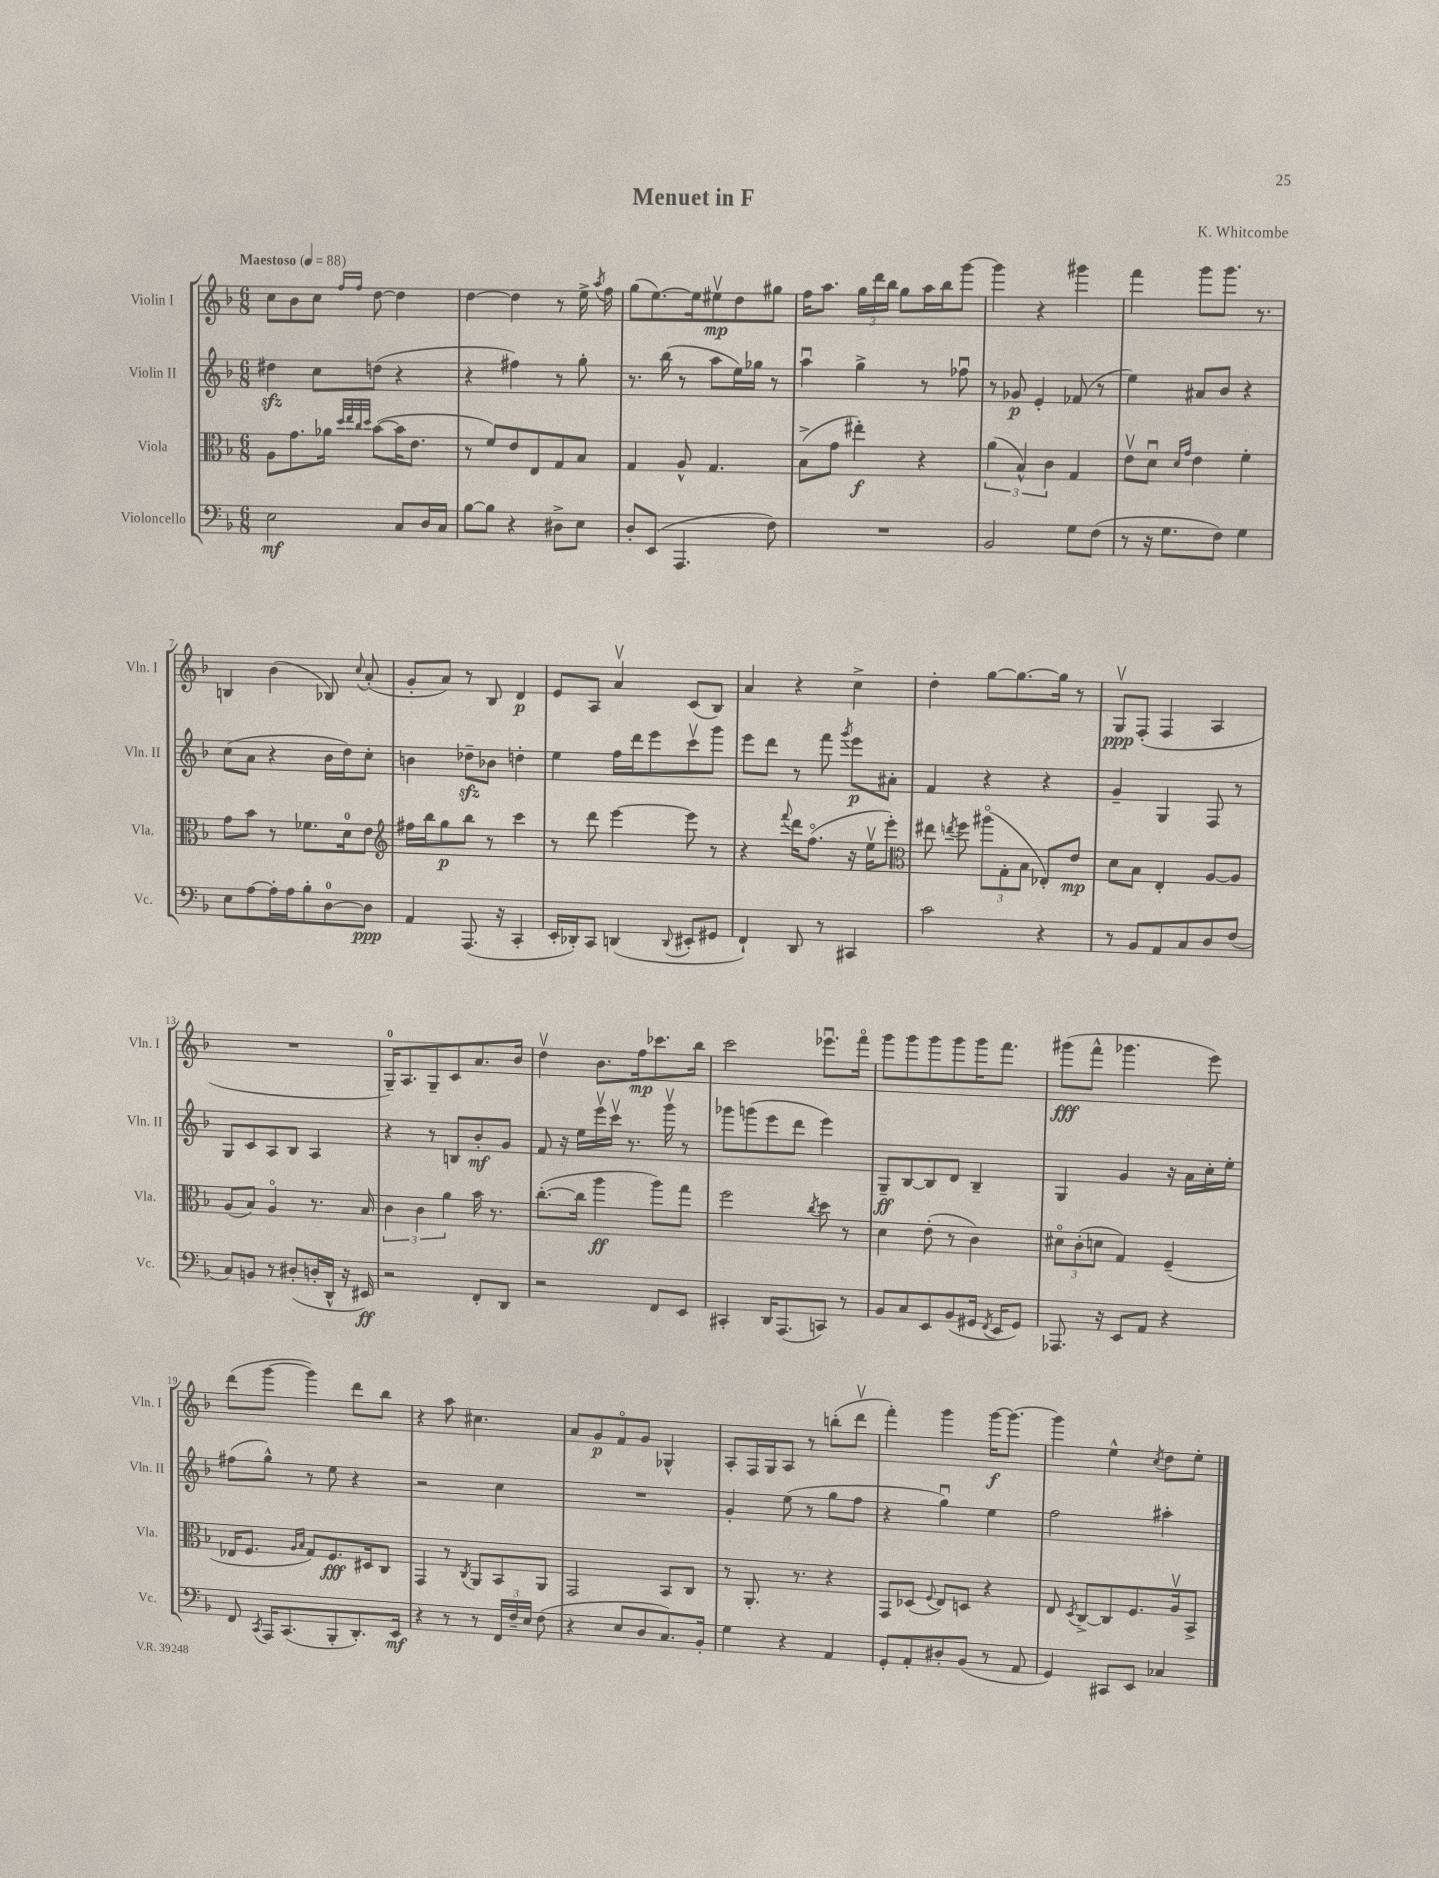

**kern	**kern	**kern	**kern
*staff4	*staff3	*staff2	*staff1
*clefF4	*clefC3	*clefG2	*clefG2
*k[b-]	*k[b-]	*k[b-]	*k[b-]
*M6/8	*M6/8	*M6/8	*M6/8
*MM88	*MM88	*MM88	*MM88
2E\	8A\L	4dd#\	8cc\L
.	8.g\	.	8b-\
.	.	8cc\L	8cc\J
.	16a-\Jk	.	.
.	32qqdd/LLL	.	.
.	32qqee/	.	.
.	32qqcc/	.	16qqff/LL
.	32qqdd/JJJ	.	16qqff/JJ
.	([8b-\L	(8dd\J	[8dd\
8C/L	16b-\]K	4r	4dd\]
.	8.e\J	.	.
16D/L	.	.	.
16C/JJ	.	.	.
=	=	=	=
[8B-\L	8r	4r	[4dd\
8B-\]J	8f/L)	.	.
4r	8e/	4ff#\)	4dd\]
.	8E/	.	.
8D#^\L	8G/	8r	8r
8E\J	8B-/J	8gg'\	16ee^\
.	.	.	8qaa/
.	.	.	16ff\
=	=	=	=
8D'/L	4G/	8.r	(8gg\L
(8EE/J	.	.	[8.ee\)
.	.	(16bb-\	.
4.AAA/	8A^^/	8r	.
.	.	.	16ee\]k
.	4.G/	8aa\L	8ee#v\
.	.	16ee\L)	8dd\
.	.	16gg-\JJ	.
8F\)	.	8r	8gg#\J
=	=	=	=
2.r	(8B-^\L	4aau\	16ff\LK
.	.	.	8.aa\J
.	8g\J	.	.
.	4ee#'\)	4gg^\	24gg\LL
.	.	.	24ddd\
.	.	.	24bb-\JJ
.	.	.	8gg\L
.	4r	8r	16aa\L
.	.	.	16bb-\J
.	.	8ff-u\	[8ggg\J
=	=	=	=
2BB-/	(6a\	8r	4ggg\]
.	.	8g-/	.
.	6B-^^/)	.	.
.	.	4e'/	4r
.	6c\	.	.
8G\L	4G/	(8f-/	4ggg#\
(8F\J	.	8r	.
=	=	=	=
8r	8ev\L	4ee\)	4fff\
16r	8du\J	.	.
8.G\L	.	.	.
.	16qqd/LL	.	.
.	16qqg/JJ	.	.
.	4e\	8a#/L	8ggg\L
8F\J)	.	8b-/J	8.ggg\J
4G\	4f'\	4r	.
.	.	.	8.r
=	=	=	=
8E\L	8g\L	(8cc\L	4B/
[8A\	8b-\J	8a\J	.
16A'\]L	8r	4r	(4b-\
16A\J	.	.	.
8B-'\	8.f-\L	.	.
[8D\	.	16b-\LL	8B-/)
.	16d\k	16dd\J)	.
.	.	.	8qqcc/
8D\]J	8e\J	8cc'\J	(8a'/
=	=	=	=
*	*clefG2	*	*
4AA/	16ff#\LL	4b\	8g'/L
.	16bb-\J	.	.
.	8gg\	.	8a/J)
(8.AAA/	8bb-\J	8dd-~\L	8r
.	8r	8b-\J	8B-/
16r	.	.	.
4CC'/	4ccc\	4dd'\	4d/
=	=	=	=
16EE'/LL	8r	4ee\	8e/L
16DD-'/J)	.	.	.
8CC/J	8ddd\	.	8A/J
(4DD/	[4eee\	16ff\LL	4av/
.	.	16ddd\J	.
.	.	8eee\	.
8qqDD/	.	.	.
8EE#'/L	8eee\]	8cccv\	(8c/L
8GG#/J	8r	8ggg\J	8B-/J)
=	=	=	=
4FF`/)	4r	8eee\L	4a/
.	.	8ddd\J	.
.	8qqfff/	.	.
8DD/	16ddd\LK	8r	4r
.	(8.ffo\J	.	.
8r	.	8fff\	.
.	.	8qggg/	.
4CC#/	16r	8eee\L	4cc^\
.	16eev\LK	.	.
.	8eee'\J)	8a#'\J	.
=	=	=	=
*	*clefC3	*	*
2c\	8ee#\	4f/	4dd'\
.	8qee/	.	.
.	8ff\	.	.
.	(12aa#o\L	4r	[8gg\L
.	12G'\	.	.
.	.	.	8.gg\_
.	12B-\J	.	.
4r	8E-'/L)	4r	.
.	.	.	16gg\]Jk
.	8e/J	.	8r
=	=	=	=
8r	8d\L	4g~/	8Gv/L
8BB-/L	8B-\J	.	(8F'/J
8AA/	4E'/	4G/	4F/
8C/	.	.	.
8D/	[8A/L	8F/	4A/
(8F/J	8A/]J	8r	.
=	=	=	=
8C/L)	(8A/L	8G/L	2.r
8BB/J	8B-/J)	8c/	.
8r	4Ao/	8A/	.
(8D#'/L	.	8B-/J	.
16D'/L	8.r	4A/	.
16DD^^/JJ	.	.	.
16r	.	.	.
16EE#/)	16B-/	.	.
=	=	=	=
2r	6c\	4r	16G~/LK)
.	.	.	8.A/
.	6c\	.	.
.	.	8r	8G~/
.	6a\	.	.
.	.	8B/L	8c/
8FF'/L	16b-\	8b-'/	8.a/
.	8.r	.	.
8DD/J	.	8g/J	.
.	.	.	16b-/Jk
=	=	=	=
2r	([8.cc'\L	8f/	4ddv\
.	.	16r	.
.	16cc\]Jk	16ee\LL	.
.	4aa\	16eeev\	8.b-\L
.	.	16cccv\JJ	.
.	.	8.r	.
.	.	.	16ff\k
8FF/L	8aa\L)	.	8.ccc-\
.	.	16gggv\	.
8EE/J	8gg\J	8r	.
.	.	.	16bb-\Jk
=	=	=	=
4CC#'/	2ff\	8ggg-\L	2ccc\
.	.	(8ggg\	.
16DD/LK	.	8eee\	.
(8.AAA/	.	.	.
.	.	8ddd\J	.
.	8qcc/	.	.
8CC/J)	8dd\	4eee\)	8.eee-u\L
8r	8r	.	.
.	.	.	16fffo\Jk
=	=	=	=
8BB-/L	4d\	8G~/L	8ggg\L
8C/	.	[8B-/	8ggg\
8EE/	(8e'\	8B-/]	8ggg\
(8BB-/	8r	8d/J	8ggg\
16GG#/Jk	4c\)	4B-~/	16ggg\K
8qFF/	.	.	.
16EE/LK	.	.	8.fff\J
8GG#/J)	.	.	.
=	=	=	=
8.AAA-/	12d#o\L	4G/	(8ggg#\L
.	(12c'\	.	.
.	.	.	8fff^^\J
.	12d\J	.	.
16r	.	.	.
8EE/L	4G/)	4g/	4.ggg-\
8AA/J	.	.	.
4r	(4F~/	16r	.
.	.	16a\LL	.
.	.	16cc'\	8eee\)
.	.	16ee'\JJ	.
=	=	=	=
8FF/	16E-/LK	(8ff#\L	(8ddd\L
.	8.F/J	.	.
8qCC/	.	.	.
16AAA/LK	.	8gg^^\J)	[8ggg\J
(8.CC/	.	.	.
.	16qqA/LL	.	.
.	16qqB-/JJ	.	.
.	8G/L)	8r	4ggg\])
8BBB-'/	8.F/	8ee\	.
8.DD'/)	.	4r	8ddd\L
.	16D#/k	.	.
.	8C/J	.	8bb-\J
16EE/Jk	.	.	.
=	=	=	=
4r	4GG/	2r	4r
8r	8r	.	8aa\
.	8qC/	.	.
8r	8AA/L	.	4.cc#\
24FF/LL	8BB-/	4cc\	.
24F~/	.	.	.
24E/JJ	.	.	.
(8F\	8AA/J	.	.
=	=	=	=
4r	2GG/	2.r	8a/L
.	.	.	8g/
8E/L	.	.	8fo/
8D/	.	.	8g/J
8.C/)	8BB-/L	.	4G-^^/
.	8C/J	.	.
16BB-'/Jk	.	.	.
=	=	=	=
4G\	8r	4g'/	8A'/L
.	8.AA'/	.	16F/L
.	.	.	16G/J
4r	.	(8ee\	8A/J
.	8.r	.	.
.	.	8r	8r
4AA/	4r	8gg\L	(8bb'\L
.	.	8ff\J	8dddv\J
=	=	=	=
8GG'/L	8GG/L	4r	4fff'\)
8AA'/	(8D-/J	.	.
.	8qqF/	.	.
8D#'/	8E/L)	4ggu\)	4ggg\
(8BB-/J	8D/J	.	.
8r	4r	4ee\	[16ggg\LK
.	.	.	8.ggg\_J
8AA/	.	.	.
=	=	=	=
4GG/)	8E/	2ff\	4ggg\]
.	8qD/	.	.
.	[8C^/L	.	.
8CC#/L	8C/]	.	4ee^^\
8EE/J	8.F/	.	.
.	.	.	8qcc/
4C-/	.	4aa#'\	8dd\L
.	16Av/k	.	.
.	8BB-^/J	.	8ee'\J
==	==	==	==
*-	*-	*-	*-
